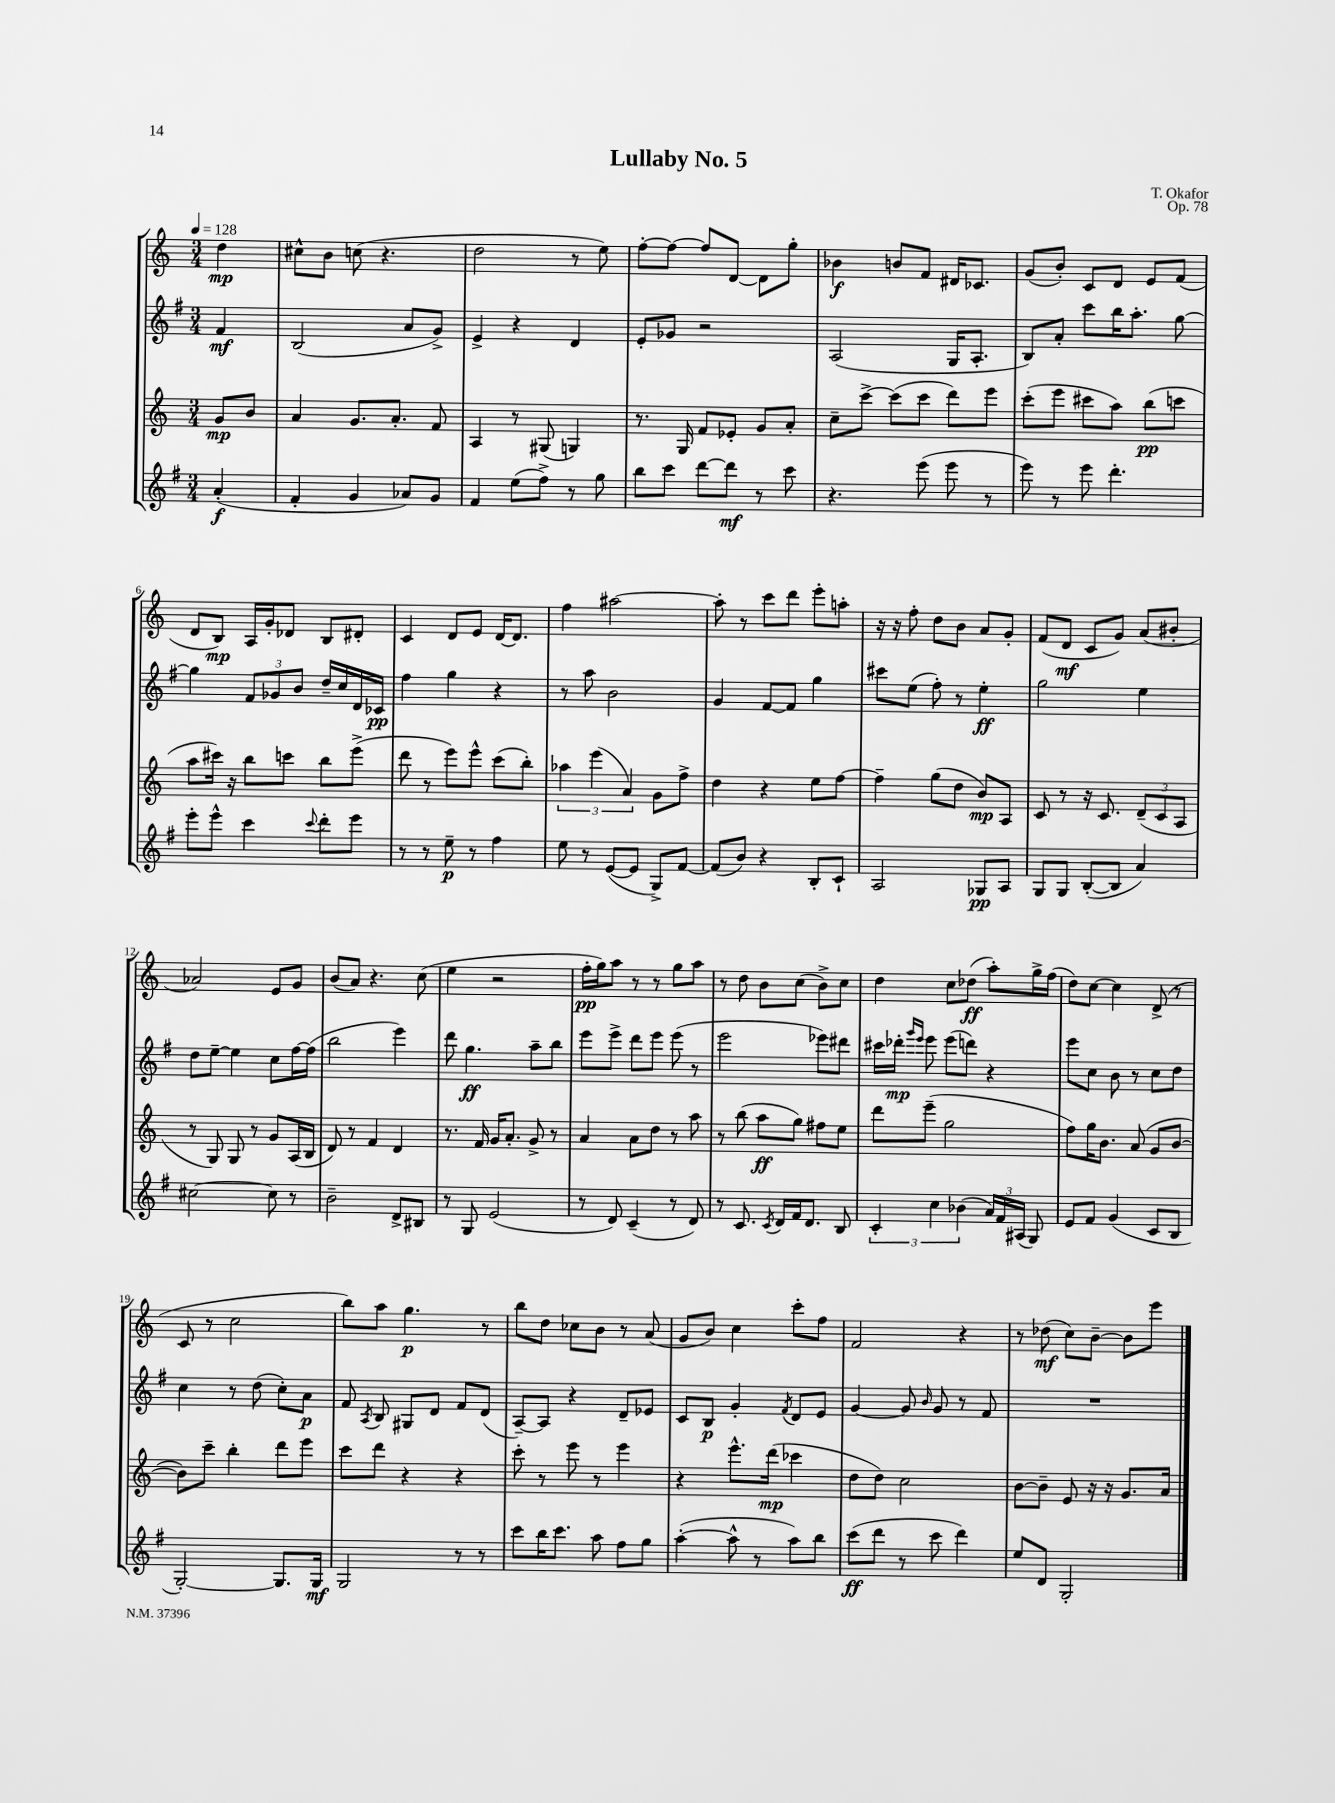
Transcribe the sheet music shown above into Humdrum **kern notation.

**kern	**kern	**kern	**kern
*staff4	*staff3	*staff2	*staff1
*clefG2	*clefG2	*clefG2	*clefG2
*k[f#]	*k[]	*k[f#]	*k[]
*M3/4	*M3/4	*M3/4	*M3/4
*MM128	*MM128	*MM128	*MM128
(4a'	8g	4f#	4dd
.	8b	.	.
=	=	=	=
4f#'	4a	(2B	8cc#^^
.	.	.	8b
4g	8.g	.	(8cc
.	.	.	4.r
.	8.a'	.	.
8a-)	.	8a	.
8g	8f	8g^)	.
=	=	=	=
4f#	4A	4e^	2dd
(8ee	8r	4r	.
8ff#^)	(8G#	.	.
8r	4G)	4d	8r
8gg	.	.	8ee)
=	=	=	=
8bb	8.r	8e'	[8ff'
8ccc	.	8g-	8ff_
.	16G	.	.
[8ddd	8f	2r	8ff]
8ddd]	8e-'	.	[8d
8r	8g	.	8d]
8ccc	8a'	.	8gg'
=	=	=	=
4.r	8cc~	(2A	4b-
.	[8ccc^	.	.
.	(8ccc]	.	8b
(8eee	8ccc	.	8f
8eee	8ddd)	16G	16d#
.	.	8.A'	8.c-
8r	8eee	.	.
=	=	=	=
8eee)	(8ccc'	8B)	(8g
8r	8eee	8a'	8b')
8eee	8ccc#	8ccc	8c
4.ddd'	8aa)	16bb	8d
.	.	8.aa'	.
.	(8bb	.	8e
.	8ccc	[8gg	(8f
=	=	=	=
8eee'	8aa	4gg]	8d
8eee^^	16ccc#)	.	8B)
.	16r	.	.
4ccc	8bb	12f#	16A
.	.	.	16g'
.	.	12g-	.
.	8ccc	.	8d-
.	.	12b	.
8qqccc	.	.	.
8ddd'	8bb	16dd~	8B
.	.	16cc	.
8eee	(8eee^	16d	8d#'
.	.	16c-	.
=	=	=	=
8r	8ddd	4ff#	4c
8r	8r	.	.
8ee~	8eee)	4gg	8d
8r	8eee^^	.	8e
4ff#	(8ccc	4r	[16d
.	.	.	8.d]
.	8bb')	.	.
=	=	=	=
8ee	6aa-	8r	4ff
8r	.	8aa	.
.	(6eee	.	.
([8e	.	2b	[2aa#
.	6a)	.	.
8e]	.	.	.
8G^)	8g	.	.
[8f#	8ff^	.	.
=	=	=	=
(8f#]	4dd	4g	8aa#']
8b)	.	.	8r
4r	4r	[8f#	8ccc
.	.	8f#]	8ddd
8B'	8ee	4gg	8eee'
8c`	[8ff	.	8aa'
=	=	=	=
2A	4ff~]	8ccc#	16r
.	.	.	16r
.	.	(8ee	8ff'
.	(8gg	8ff#')	8dd
.	8dd	8r	8b
8G-	8b)	4ee'	8a
8A	8A	.	8g'
=	=	=	=
8G	8c	2gg	(8f
8G	8r	.	8d
([8B'	16r	.	8c
.	8.c	.	.
8B]	.	.	8g)
4a)	(12d~	4ee	(8a
.	12c	.	.
.	.	.	8b#'
.	12A	.	.
=	=	=	=
[2cc#	8r	8dd	2a-)
.	8G)	[8ee~	.
.	8G	4ee]	.
.	8r	.	.
8cc#]	8g	8cc	8e
8r	(16A	[16ff#	8g
.	16B	(16ff#]	.
=	=	=	=
2b~	8d)	2bb	(8b
.	8r	.	8a)
.	4f	.	4.r
8d^	4d	4eee)	.
8B#	.	.	(8cc
=	=	=	=
8r	8.r	8ddd	4ee
8G	.	4.gg	.
.	16f	.	.
(2e	16g	.	2r
.	8.a'	.	.
.	8g^	8aa~	.
.	8r	8bb	.
=	=	=	=
8r	4a	8eee	16ff'
.	.	.	16gg)
8d)	.	8eee^	8aa
(4c~	8a	8ddd	8r
.	8dd	8eee	8r
8r	8r	(8eee	8gg
8d)	8aa	8r	8aa
=	=	=	=
8r	8r	2eee	8r
8.c	(8bb	.	8dd
.	8aa	.	8b
8qc	.	.	.
16d	.	.	.
16f#	8gg)	.	(8cc
8.d	.	.	.
.	8ff#	8eee-)	8b^)
8B	8ee	8ddd#	8cc
=	=	=	=
6c'	8ddd	16ccc#	4dd
.	.	16ddd-'	.
.	.	16qqggg	.
.	.	16qqeee	.
.	(8eee~	8eee	.
6cc	.	.	.
.	2gg	(8eee	8cc
(6b-	.	.	.
.	.	8ddd)	(8dd-
24a)	.	4r	8aa')
24f#	.	.	.
(24A#	.	.	.
8G)	.	.	16gg^
.	.	.	(16ff
=	=	=	=
8e	8ff)	8eee	8dd)
8f#	16gg	8cc	[8cc
.	8.b	.	.
(4g	.	8b	4cc]
.	(8a	8r	.
8c	8g	8cc	(8d^
8B	[8b	8dd	8r
=	=	=	=
[2G')	8b])	4cc	8c
.	8ccc~	.	8r
.	4bb'	8r	2cc
.	.	(8dd	.
8.G]	8ddd	8cc')	.
.	8eee	8a	.
16G	.	.	.
=	=	=	=
2G	8ccc	8f#	8bb)
.	.	8qA	.
.	8ddd	8B	8aa
.	4r	8G#	4.gg
.	.	8d	.
8r	4r	8f#	.
8r	.	(8d	8r
=	=	=	=
8ccc	8ccc'	[8A~)	8bb
16bb	8r	8A]	8dd
8.ccc	.	.	.
.	8eee	4r	8cc-
8aa	8r	.	8b
8ff#	4eee	8d~	8r
8gg	.	8e-	(8a
=	=	=	=
([4aa'	4r	8c	8g
.	.	8B	8b)
8aa^^]	8.eee^^	4g'	4cc
8r	.	.	.
.	(16ddd	.	.
.	.	8qf#	.
8aa)	4ccc-	8d	8ccc'
8bb	.	8e	8ff
=	=	=	=
(8ccc	8dd	[4g	2f
8ddd	8dd)	.	.
8r	2cc	8g]	.
.	.	16qqb	.
8ccc	.	8g	.
4ddd)	.	8r	4r
.	.	8f#	.
=	=	=	=
8ee	[8b	2.r	8r
8d	8b~]	.	(8dd-
2G'	8e	.	8cc)
.	16r	.	[8b~
.	16r	.	.
.	8.g	.	8b]
.	.	.	8eee
.	16a	.	.
==	==	==	==
*-	*-	*-	*-
